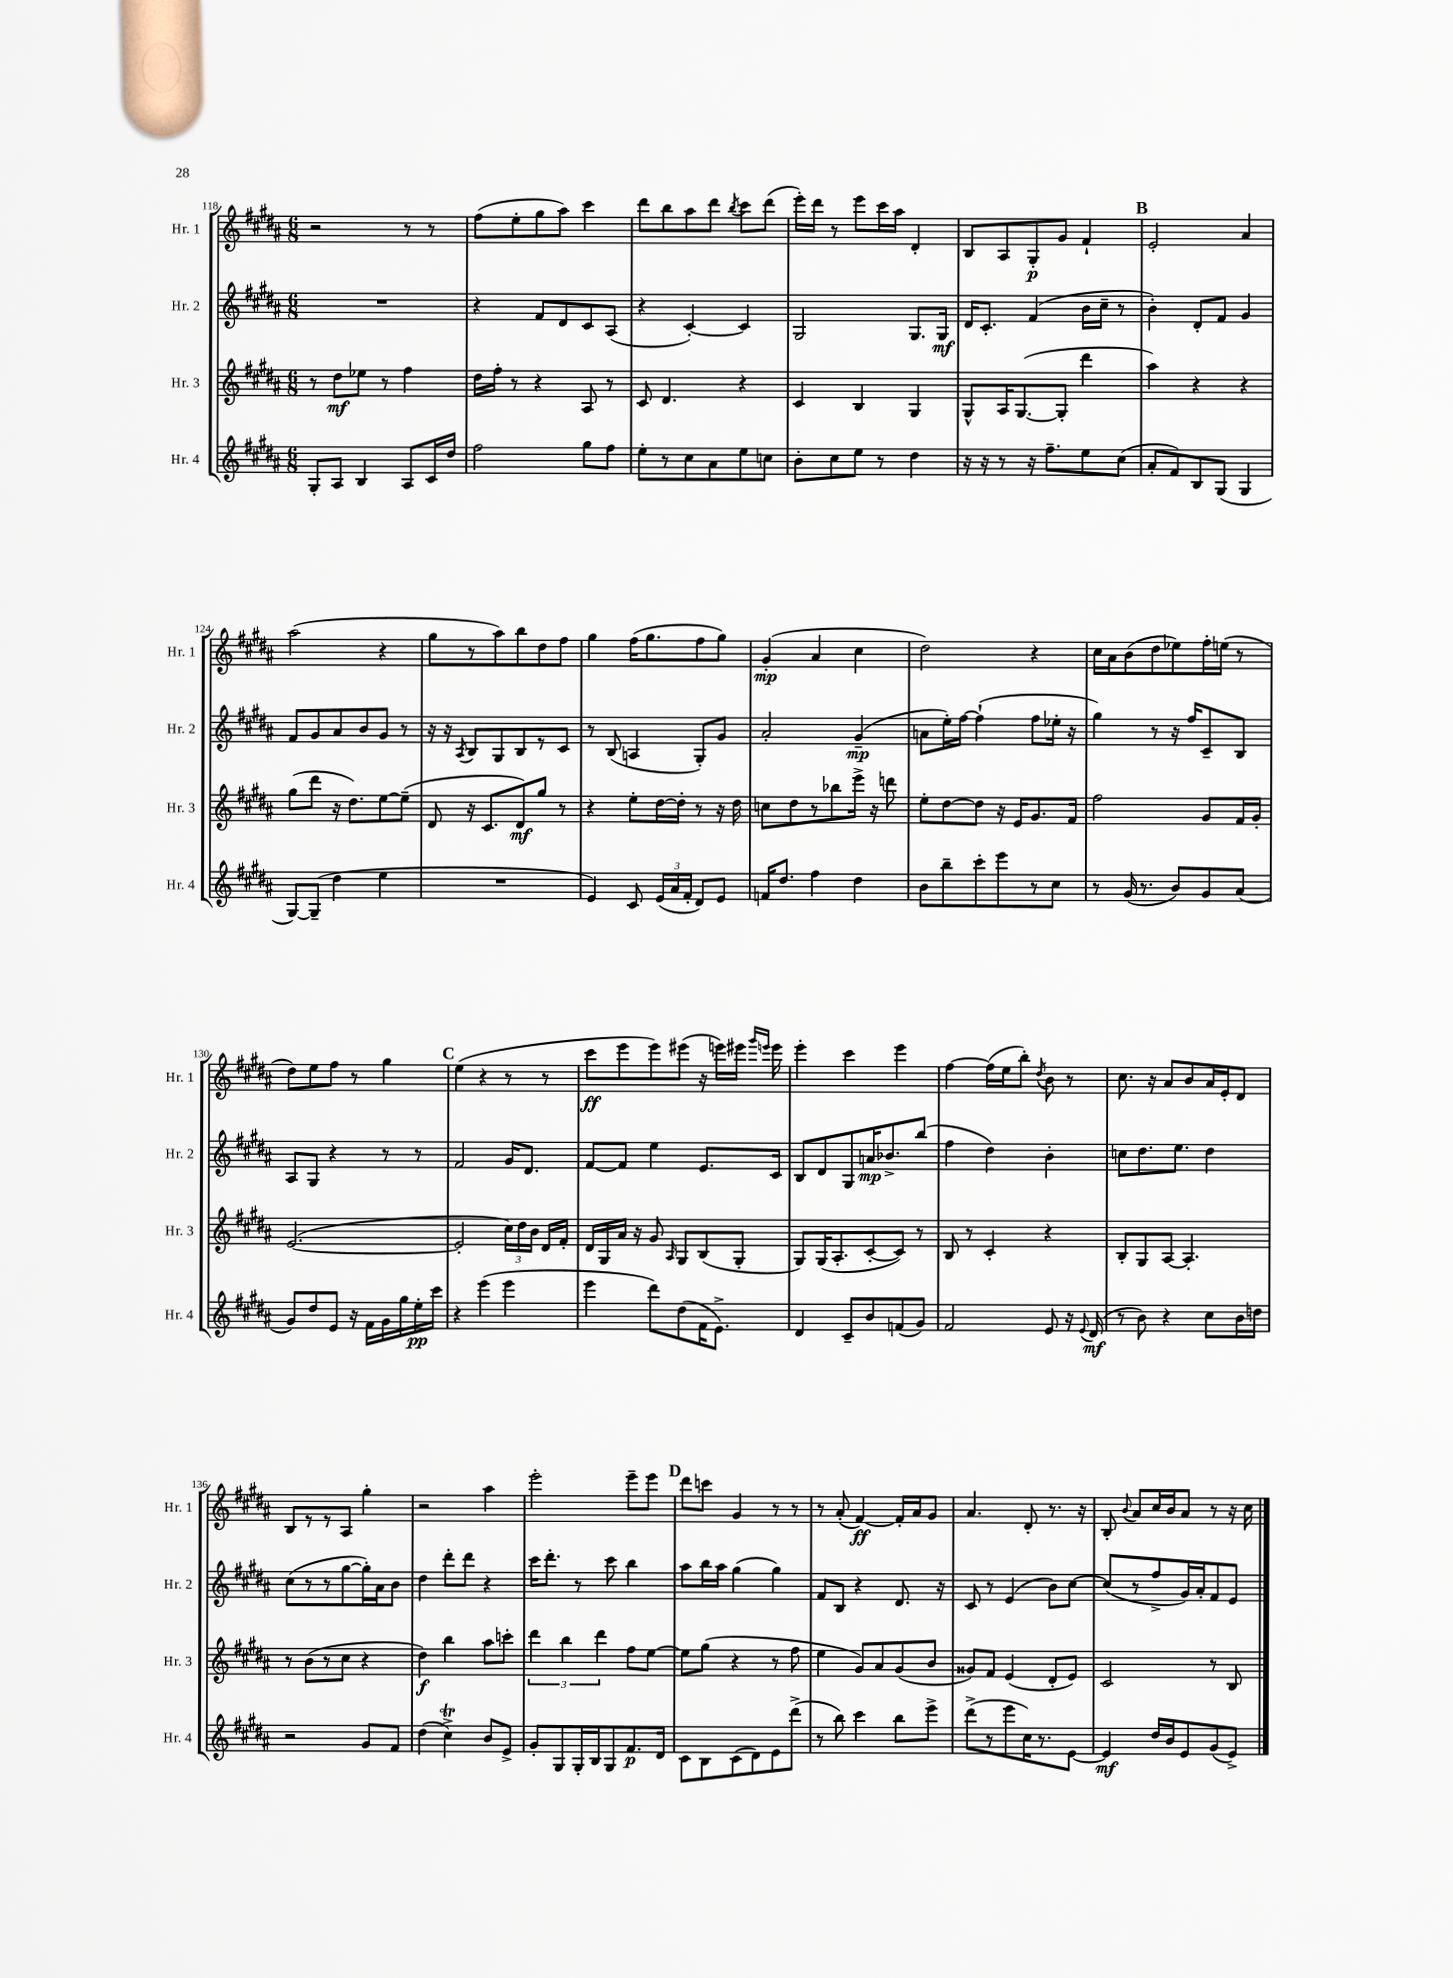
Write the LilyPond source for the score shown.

<<
\new StaffGroup <<
\new Staff = "s0" \with { instrumentName = "Hr. 1" shortInstrumentName = "Hr. 1" } {
    \clef treble \key b \major \numericTimeSignature \time 6/8
    \autoBeamOff r2 r8 r8 |
    fis''8[( e''8-. gis''8 ais''8]) cis'''4 |
    dis'''8[ b''8 ais''8 dis'''8] \acciaccatura { b''8 } cis'''8[ dis'''8]( |
    e'''16[-.) dis'''16] r8 e'''8[ cis'''16 ais''16] dis'4-. |
    b8[ ais8 gis8-.\p gis'8] fis'4-! |
    \mark \markup { \bold "B" } e'2-. ais'4 |
    ais''2( r4 |
    gis''8[ r8 ais''8) b''8 dis''8 fis''8] |
    gis''4 fis''16[( gis''8. fis''8 gis''8]) |
    gis'4-.\mp( ais'4 cis''4 |
    dis''2) r4 |
    cis''16[ ais'16 b'8( dis''8 ees''8) fis''16-. e''16]( r8 |
    dis''8[) e''8 fis''8] r8 gis''4 |
    \mark \markup { \bold "C" } e''4( r4 r8 r8 |
    cis'''8[\ff e'''8 e'''8) eis'''8]( r16 e'''16[) eis'''16] \grace { gis'''16[ e'''16] } e'''16 |
    e'''4-. cis'''4 e'''4 |
    fis''4~ fis''16[( e''16 b''8]-.) \acciaccatura { dis''8 } b'8 r8 |
    cis''8. r16 ais'8[ b'8 ais'16 e'16-. dis'8] |
    b8[ r8 r8 ais8] gis''4-. |
    r2 ais''4 |
    e'''2-. e'''8[-- e'''8] |
    \mark \markup { \bold "D" } dis'''8[ c'''8] gis'4 r8 r8 |
    r8 ais'8-.( fis'4~\ff) fis'16[-. ais'16 gis'8] |
    ais'4. dis'8-. r8. r16 |
    b8-. \appoggiatura { b'8 } ais'8[ cis''16 b'16 ais'8] r8 r16 cis''16 \bar "|." |
}
\new Staff = "s1" \with { instrumentName = "Hr. 2" shortInstrumentName = "Hr. 2" } {
    \clef treble \key b \major \numericTimeSignature \time 6/8
    \autoBeamOff R2. |
    r4 fis'8[ dis'8 cis'8 ais8]( |
    r4 cis'4~-.) cis'4 |
    gis2 gis8.[ gis16]\mf |
    dis'16[ cis'8.]-. fis'4( b'16[ cis''16]-- r8 |
    \mark \markup { \bold "B" } b'4-.) dis'8[-. fis'8] gis'4 |
    fis'8[ gis'8 ais'8 b'8 gis'8] r8 |
    r16 r16 \acciaccatura { ais8 } b8[ gis8 b8 r8 cis'8] |
    r8 b8( a4 gis8[-.) gis'8] |
    ais'2-. gis'4--\mp( |
    a'8[ e''16-.) fis''16]~ fis''4-!( fis''8[ ees''16]-. r16 |
    gis''4) r8 r16 fis''16[ cis'8-- b8] |
    ais8[ gis8] r4 r8 r8 |
    \mark \markup { \bold "C" } fis'2 gis'16[ dis'8.] |
    fis'8[~ fis'8] e''4 e'8.[ cis'16] |
    b8[ dis'8 gis8 a'16\mp bes'8.-> b''8]( |
    fis''4 dis''4) b'4-. |
    c''8[ dis''8. e''8.] dis''4 |
    cis''8[( r8 r8 gis''8~ gis''16-.) ais'16 b'8] |
    dis''4 dis'''8[-. dis'''8] r4 |
    cis'''16[ dis'''8.]-. r8 cis'''8 b''4 |
    \mark \markup { \bold "D" } ais''8[ b''16 ais''16] gis''4( gis''4) |
    fis'8[ b8] r4 dis'8. r16 |
    cis'8 r8 e'4( b'8[) cis''8]~ |
    cis''8[( r8 fis''8-> gis'16) ais'16-. fis'8 e'8] \bar "|." |
}
\new Staff = "s2" \with { instrumentName = "Hr. 3" shortInstrumentName = "Hr. 3" } {
    \clef treble \key b \major \numericTimeSignature \time 6/8
    \autoBeamOff r8 dis''8[\mf ees''8] r8 fis''4 |
    dis''16[ fis''16]-. r8 r4 ais8 r8 |
    cis'8 dis'4. r4 |
    cis'4 b4 gis4 |
    gis8[-^ ais16 gis8.~( gis8]-. dis'''4 |
    \mark \markup { \bold "B" } ais''4) r4 r4 |
    gis''8[( dis'''8] r16 dis''8.[) e''8~ e''8]--( |
    dis'8 r16 cis'8.[ dis'8\mf) gis''8] r8 |
    r4 e''8[-. dis''16~ dis''16]-. r8 r16 dis''16 |
    c''8[ dis''8 r8 bes''8 e'''16]-> r16 d'''8 |
    e''8[-. dis''8~ dis''8] r16 e'16[ gis'8. fis'16] |
    fis''2 gis'8[ fis'16 gis'16]-. |
    e'2.~( |
    \mark \markup { \bold "C" } e'2-. \tuplet 3/2 { cis''16[) dis''16 b'16] } dis'16[ fis'16]-. |
    dis'16[ gis16 ais'16] r16 gis'8 \grace { ais16 } gis8[ b8( gis8]-. |
    gis8[) gis16( ais8.-. cis'8~-. cis'8]) r8 |
    b8 r8 cis'4-. r4 |
    b8[-. gis8 ais8]~ ais4.-. |
    r8 b'8[( r8 cis''8] r4 |
    dis''4\f) b''4 ais''8[ c'''8]-. |
    \tuplet 3/2 { dis'''4 b''4 dis'''4 } fis''8[ e''8]~ |
    \mark \markup { \bold "D" } e''8[ gis''8]( r4 r8 fis''8 |
    e''4 gis'8[) ais'8 gis'8( b'8] |
    gisis'8[) fis'8] e'4( dis'8[-. e'8]) |
    cis'2 r8 b8 \bar "|." |
}
\new Staff = "s3" \with { instrumentName = "Hr. 4" shortInstrumentName = "Hr. 4" } {
    \clef treble \key b \major \numericTimeSignature \time 6/8
    \autoBeamOff gis8[-. ais8] b4 ais8[ cis'16 dis''16] |
    fis''2 gis''8[ fis''8] |
    e''8[-. r8 cis''8 ais'8 e''8 c''8] |
    b'8[-. cis''8 e''8] r8 dis''4 |
    r16 r16 r8 r16 fis''8.[-- e''8 cis''8]( |
    \mark \markup { \bold "B" } ais'8[-. fis'8) b8 gis8]( gis4 |
    gis8[~) gis8]--( dis''4 e''4 |
    R2. |
    e'4) cis'8 \tuplet 3/2 { e'16[( ais'16 fis'16]-. } dis'8[) e'8] |
    f'16[ dis''8.] fis''4 dis''4 |
    b'8[ b''8-- cis'''8-. e'''8 r8 cis''8] |
    r8 gis'16( r8. b'8[) gis'8 ais'8]( |
    gis'8[) dis''8 e'8] r16 fis'16[ gis'16 gis''16 e''16-.\pp cis'''16] |
    \mark \markup { \bold "C" } r4 e'''4( e'''4 |
    e'''4 dis'''8[) dis''8( fis'16 e'8.]->) |
    dis'4 cis'8[-- b'8 f'8( gis'8]) |
    fis'2 e'8 r16 \appoggiatura { e'8 } dis'16\mf( |
    r8 b'8) r4 cis''8[ b'16 d''16] |
    r2 gis'8[ fis'8] |
    dis''4( cis''4->\trill) b'8[ e'8]-> |
    gis'8[-. gis8 gis16-. b16 gis8 fis'8.\p dis'16] |
    \mark \markup { \bold "D" } cis'8[ b8 cis'8( dis'8) e'8 dis'''8]->( |
    r8 b''8) cis'''4 b''8[ e'''8]-> |
    dis'''8[->( r8 e'''8 cis''16) r8. e'8]~ |
    e'4\mf dis''16[ b'16 e'8 gis'8( e'8]->) \bar "|." |
}
>>
>>
\layout { \context { \Score currentBarNumber = #118 } }
